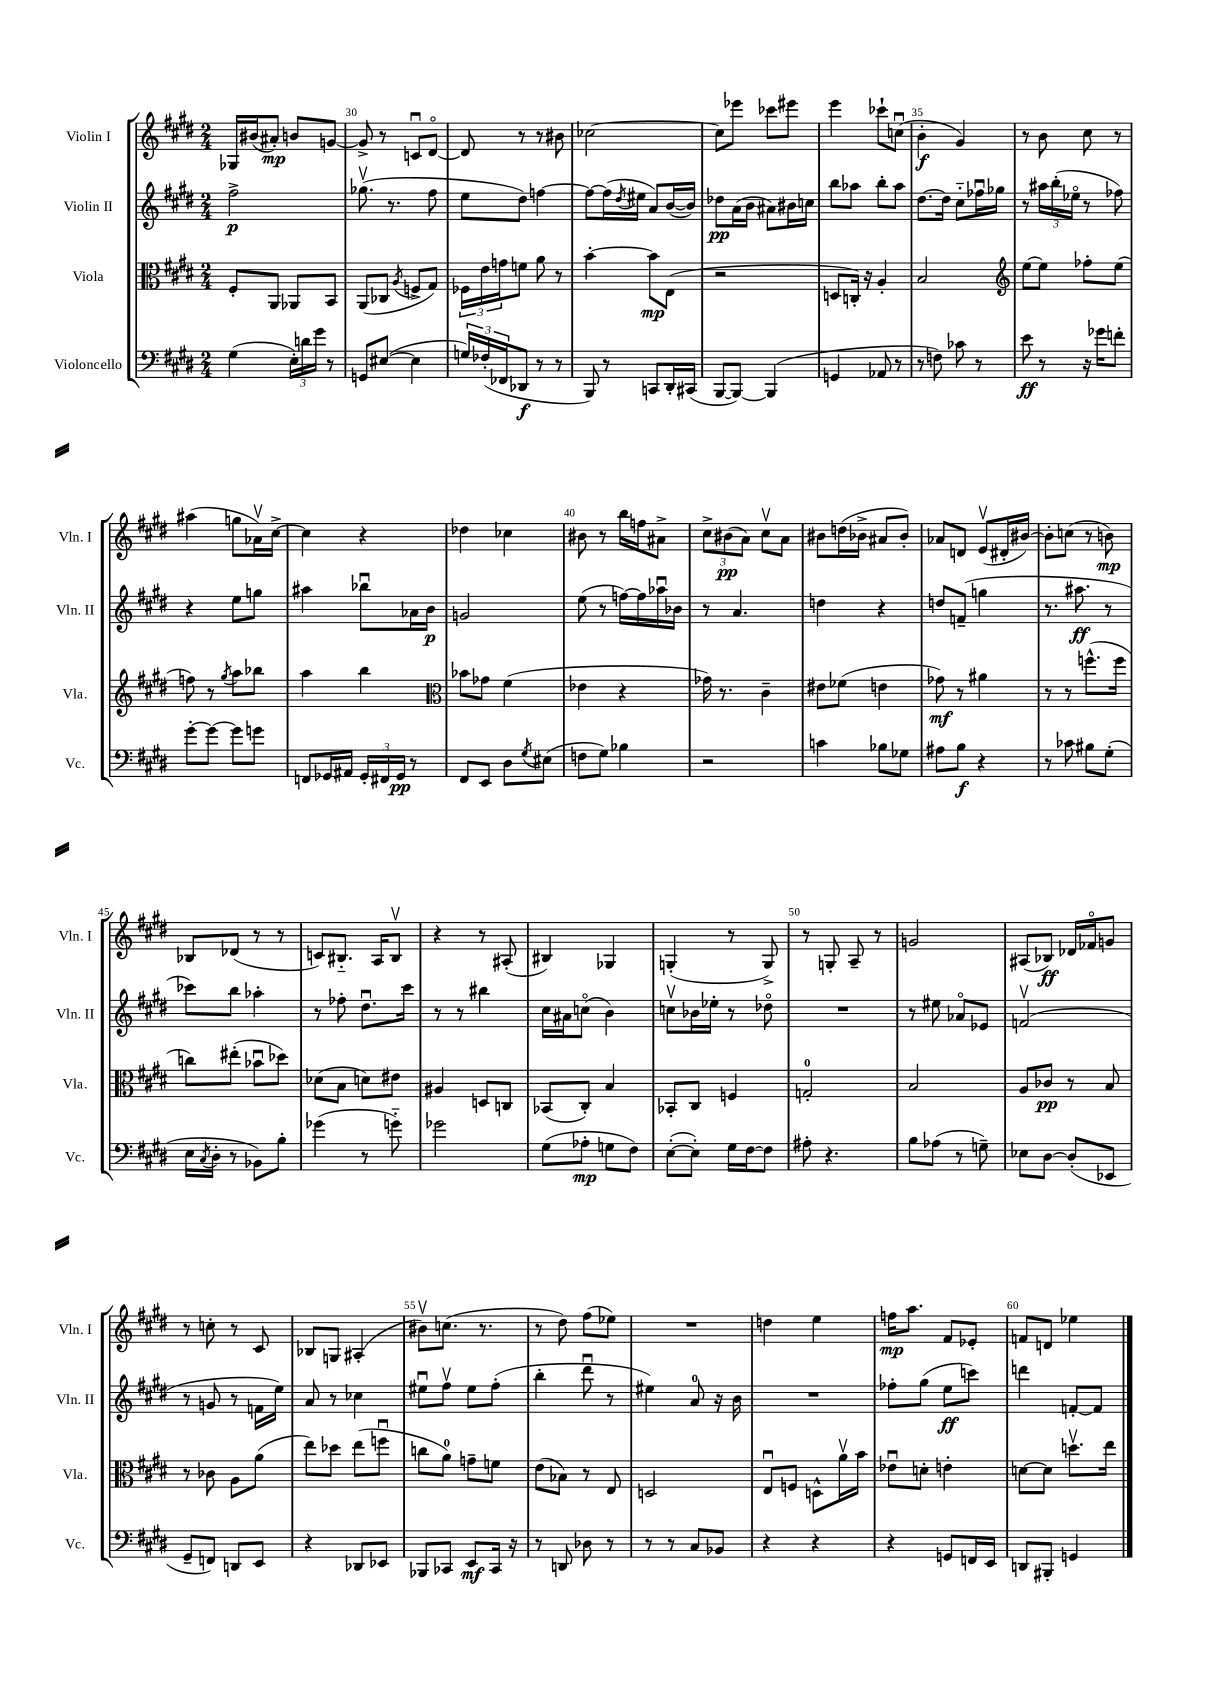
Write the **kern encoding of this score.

**kern	**dynam	**kern	**dynam	**kern	**dynam	**kern	**dynam
*part4	*part4	*part3	*part3	*part2	*part2	*part1	*part1
*staff4	*staff4	*staff3	*staff3	*staff2	*staff2	*staff1	*staff1
*I"Violoncello	*	*I"Viola	*	*I"Violin II	*	*I"Violin I	*
*I'Vc.	*	*I'Vla.	*	*I'Vln. II	*	*I'Vln. I	*
*clefF4	*	*clefC3	*	*clefG2	*	*clefG2	*
*k[f#c#g#d#]	*	*k[f#c#g#d#]	*	*k[f#c#g#d#]	*	*k[f#c#g#d#]	*
*M2/4	*	*M2/4	*	*M2/4	*	*M2/4	*
=29	=29	=29	=29	=29	=29	=29	=29
(4G#\	.	8F#'/L	.	2ff#^\	p	16G-X/LL	.
.	.	.	.	.	.	(16b#X/J	.
.	.	8AA/J	.	.	.	8a#X'/J)	mp
24E'\LL)	.	8AA-X/L	.	.	.	8bn/L	.
24dn\	.	.	.	.	.	.	.
24g#\JJ	.	.	.	.	.	.	.
8r	.	8BB/J	.	.	.	[8gn/J	.
=30	=30	=30	=30	=30	=30	=30	=30
8GGn/L	.	(8AA/L	.	(8.gg-Xv\	.	8g^/]	.
([8E#X/J	.	8C-X/J	.	.	.	8r	.
.	.	.	.	8.r	.	.	.
.	.	8qA/	.	.	.	.	.
4E#\]	.	8Fn^/L	.	.	.	8cnu/L	.
.	.	8G#/J)	.	8ff#\	.	[8d#/J	.
=31	=31	=31	=31	=31	=31	=31	=31
24Gn/LL)	.	24F-X\LL	.	8ee\L	.	8d#/]	.
(24F-X'/	.	24e\	.	.	.	.	.
24FF-X/J	.	24gn\J	.	.	.	.	.
8DD-X/J	f	8fn\J	.	8dd#\J)	.	8r	.
8r	.	8a\	.	[4ffn\	.	8r	.
8r	.	8r	.	.	.	8b#X\	.
=32	=32	=32	=32	=32	=32	=32	=32
8BBB/)	.	[4b'\	.	8ff\L_	.	[2cc-X\	.
8r	.	.	.	(16ff\L]	.	.	.
.	.	.	.	8qdd#/	.	.	.
.	.	.	.	16ee#X\JJ	.	.	.
8CCn/L	.	8b\L]	mp	8a/L)	.	.	.
16DD#'/L	.	(8E\J	.	([16b/L	.	.	.
(16CC#X/JJ	.	.	.	16b/JJ])	.	.	.
=33	=33	=33	=33	=33	=33	=33	=33
[8BBB/L	.	2r	.	8dd-X\L	pp	8cc-\L]	.
8BBB/J_)	.	.	.	(16a\L	.	8eee-X\J	.
.	.	.	.	16b\JJ	.	.	.
(4BBB/]	.	.	.	8a#X\L)	.	8ccc-X\L	.
.	.	.	.	16b#X\L	.	8eee#X\J	.
.	.	.	.	16ccn\JJ	.	.	.
=34	=34	=34	=34	=34	=34	=34	=34
4GGn/	.	8Dn/L	.	8bb\L	.	4eee\	.
.	.	16Cn'/Jk)	.	8aa-X\J	.	.	.
.	.	16r	.	.	.	.	.
8AA-X/	.	4A'/	.	8bb'\L	.	8ccc-X`\L	.
8r	.	.	.	8aa-\J	.	(8ccnu\J	.
=35	=35	=35	=35	=35	=35	=35	=35
8r	.	2B/	.	[8.dd#\L	.	4b'\	f
8Fn\)	.	.	.	.	.	.	.
.	.	.	.	16dd#\Jk]	.	.	.
8c-X\	.	.	.	8cc#\L	.	4g#/)	.
8r	.	.	.	16ff-Xu\L	.	.	.
.	.	.	.	16gg-X\JJ	.	.	.
=36	=36	=36	=36	=36	=36	=36	=36
*	*	*clefG2	*	*	*	*	*
8e\	ff	[8ee\L	.	8r	.	8r	.
8r	.	8ee\J]	.	24aa#X\LL	.	8b\	.
.	.	.	.	(24bb'\	.	.	.
.	.	.	.	24ee-X\JJ	.	.	.
16r	.	8ff-X'\L	.	8r	.	8cc#\	.
16g-X\KL	.	.	.	.	.	.	.
8fn'\J	.	(8ee\J	.	8ff-X\)	.	8r	.
!!LO:LB:g=z
=37	=37	=37	=37	=37	=37	=37	=37
[8g#'\L	.	8ffn\)	.	4r	.	(4aa#X\	.
8g#\J_	.	8r	.	.	.	.	.
.	.	8qgg#/	.	.	.	.	.
8g#\L]	.	8aa\L	.	8ee\L	.	8ggn\L	.
8gn\J	.	8bb-X\J	.	8ggn\J	.	16a-Xv\L)	.
.	.	.	.	.	.	[16cc#^\JJ	.
=38	=38	=38	=38	=38	=38	=38	=38
8FFn/L	.	4aa\	.	4aa#X\	.	4cc#\]	.
16GG-X/L	.	.	.	.	.	.	.
16AA#X/JJ	.	.	.	.	.	.	.
24GG-'/LL	.	4bb\	.	8bb-Xu\L	.	4r	.
24FF#X/	.	.	.	.	.	.	.
24GG-/JJ	pp	.	.	.	.	.	.
8r	.	.	.	16a-X\L	.	.	.
.	.	.	.	16b\JJ	p	.	.
=39	=39	=39	=39	=39	=39	=39	=39
*	*	*clefC3	*	*	*	*	*
8FF#/L	.	8b-X\L	.	2gn/	.	4dd-X\	.
8EE/J	.	8g-X\J	.	.	.	.	.
8D#\L	.	(4f#\	.	.	.	4cc-X\	.
8qG#/	.	.	.	.	.	.	.
(8E#X\J	.	.	.	.	.	.	.
=40	=40	=40	=40	=40	=40	=40	=40
8Fn\L	.	4e-X\	.	(8ee\	.	8b#X\	.
8G#\J)	.	.	.	8r	.	8r	.
4B-X\	.	4r	.	[16ffn\LL)	.	16bb\LL	.
.	.	.	.	16ff\]	.	16ffn\J	.
.	.	.	.	16aa-Xu\	.	8a#X^\J	.
.	.	.	.	16b-X\JJ	.	.	.
=41	=41	=41	=41	=41	=41	=41	=41
2r	.	16g-X\)	.	8r	.	12cc#^\L	.
.	.	8.r	.	.	.	.	.
.	.	.	.	.	.	(12b#X\	pp
.	.	.	.	4.a/	.	.	.
.	.	.	.	.	.	12a\J)	.
.	.	4c#~\	.	.	.	8cc#v\L	.
.	.	.	.	.	.	8a\J	.
=42	=42	=42	=42	=42	=42	=42	=42
4cn\	.	8e#X\L	.	4ddn\	.	8b#X\L	.
.	.	(8f-X\J	.	.	.	(16ddn\L	.
.	.	.	.	.	.	16b-X^\JJ	.
8B-X\L	.	4en\	.	4r	.	8a#X/L	.
8G-X\J	.	.	.	.	.	8b-'/J)	.
=43	=43	=43	=43	=43	=43	=43	=43
8A#X\L	.	8g-X\)	mf	8ddn/L	.	8a-X/L	.
8B\J	f	8r	.	(8fn~/J	.	8dn/J	.
4r	.	4a#X\	.	4ggn\	.	(8ev/L	.
.	.	.	.	.	.	16d#X'/L	.
.	.	.	.	.	.	[16b#X/JJ)	.
=44	=44	=44	=44	=44	=44	=44	=44
8r	.	8r	.	8.r	.	8b#'\L]	.
8c-X\	.	8r	.	.	.	(8ccn\J	.
.	.	.	.	8.aa#X\	ff	.	.
8B#X\L	.	(8.ffn^^\L	.	.	.	8r	.
(8G#'\J	.	.	.	8r	.	8bn\)	mp
.	.	16ff\Jk	.	.	.	.	.
!!LO:LB:g=z
=45	=45	=45	=45	=45	=45	=45	=45
16E\LL	.	8ccn\L)	.	8ccc-X\L)	.	8B-X/L	.
8qC#/	.	.	.	.	.	.	.
16D#'\JJ	.	.	.	.	.	.	.
8r	.	(8ee#X'\J	.	8bb\J	.	(8d-X/J	.
8BB-X\L)	.	8b-Xu\L	.	4aa-X'\	.	8r	.
8B'\J	.	8dd-X\J)	.	.	.	8r	.
=46	=46	=46	=46	=46	=46	=46	=46
(4g-X\	.	(8d-X\L	.	8r	.	8cn/L)	.
.	.	8B\J	.	8ff-X'\	.	8.B#X/J	.
8r	.	8dn\L)	.	8.dd#u\L	.	.	.
.	.	.	.	.	.	16A/KL	.
8gn\)	.	8e#X\J	.	.	.	8B#v/J	.
.	.	.	.	16ccc#\Jk	.	.	.
=47	=47	=47	=47	=47	=47	=47	=47
2g-X\	.	4A#X/	.	8r	.	4r	.
.	.	.	.	8r	.	.	.
.	.	8Dn/L	.	4bb#X\	.	8r	.
.	.	8Cn/J	.	.	.	(8A#X'/	.
=48	=48	=48	=48	=48	=48	=48	=48
(8G#\L	.	(8BB-X/L	.	16cc#\LL	.	4B#X/)	.
.	.	.	.	16a#X\J	.	.	.
8A-X'\J	mp	8C#'/J)	.	(8ccn\J	.	.	.
8Gn\L	.	4B/	.	4b\)	.	4G-X/	.
8F#\J)	.	.	.	.	.	.	.
=49	=49	=49	=49	=49	=49	=49	=49
([8E'\L	.	8BB-X'/L	.	8ccnv\L	.	(4Gn'/	.
8E'\J])	.	8C#/J	.	16b-X\L	.	.	.
.	.	.	.	16ee-X'\JJ	.	.	.
16G#\LL	.	4Fn/	.	8r	.	8r	.
[16F#\J	.	.	.	.	.	.	.
8F#\J]	.	.	.	8dd-X\	.	8G^/)	.
=50	=50	=50	=50	=50	=50	=50	=50
8A#X'\	.	2Gn'/	.	2r	.	8r	.
4.r	.	.	.	.	.	8Gn'/	.
.	.	.	.	.	.	8A~/	.
.	.	.	.	.	.	8r	.
=51	=51	=51	=51	=51	=51	=51	=51
8B\L	.	2B/	.	8r	.	2gn/	.
(8A-X\J	.	.	.	8ee#X\	.	.	.
8r	.	.	.	8a-X/L	.	.	.
8Gn~\)	.	.	.	8e-X/J	.	.	.
=52	=52	=52	=52	=52	=52	=52	=52
8E-X\L	.	8A/L	.	(2fnv/	.	(8A#X/L	.
[8D#\J	.	8c-X/J	pp	.	.	8B-X/J)	ff
(8D#'/L]	.	8r	.	.	.	16d-X/LL	.
.	.	.	.	.	.	16f-X/J	.
8EE-X/J	.	8B/	.	.	.	8gn/J	.
!!LO:LB:g=z
=53	=53	=53	=53	=53	=53	=53	=53
8GG#~/L	.	8r	.	8r	.	8r	.
8FFn/J)	.	8c-X\	.	8gn/	.	8ccn'\	.
8DDn/L	.	8A\L	.	8r	.	8r	.
8EE/J	.	(8a\J	.	16fn\LL	.	8c#/	.
.	.	.	.	16ee\JJ)	.	.	.
=54	=54	=54	=54	=54	=54	=54	=54
4r	.	8ee\L)	.	8a/	.	8B-X/L	.
.	.	8dd-X\J	.	8r	.	8Gn/J	.
8DD-X/L	.	(8ee\L	.	4cc-X\	.	(4A#X'/	.
8EE-X/J	.	8ffnu\J	.	.	.	.	.
=55	=55	=55	=55	=55	=55	=55	=55
8BBB-X/L	.	8ccn\L	.	8ee#Xu\L	.	8b#Xv\L)	.
8CC-X/J	.	8a\J)	.	8ff#v\J	.	(8.ccn\J	.
8EE/L	mf	8gn~\L	.	8ee#\L	.	.	.
.	.	.	.	.	.	8.r	.
16CC-/Jk	.	8fn\J	.	(8ff#'\J	.	.	.
16r	.	.	.	.	.	.	.
=56	=56	=56	=56	=56	=56	=56	=56
8r	.	(8e\L	.	4bb'\	.	8r	.
8DDn/	.	8B-X\J)	.	.	.	8dd#\)	.
8D-X\	.	8r	.	8ddd#u\	.	(8ff#\L	.
8r	.	8E/	.	8r	.	8ee-X\J)	.
=57	=57	=57	=57	=57	=57	=57	=57
8r	.	2Dn/	.	4ee#X\)	.	2r	.
8r	.	.	.	.	.	.	.
8C#/L	.	.	.	8a/	.	.	.
8BB-X/J	.	.	.	16r	.	.	.
.	.	.	.	16b\	.	.	.
=58	=58	=58	=58	=58	=58	=58	=58
4r	.	8Eu/L	.	2r	.	4ddn\	.
.	.	8Fn/J	.	.	.	.	.
4r	.	8Dn^^\L	.	.	.	4ee\	.
.	.	16av\L	.	.	.	.	.
.	.	16b\JJ	.	.	.	.	.
=59	=59	=59	=59	=59	=59	=59	=59
4r	.	8e-Xu\L	.	8ff-X'\L	.	16ffn\KL	mp
.	.	.	.	.	.	8.aa\J	.
.	.	8dn'\J	.	(8gg#\J	.	.	.
8GGn/L	.	4en'\	.	8ee\L	ff	8f#/L	.
16FFn/L	.	.	.	8cccn\J)	.	8e-X'/J	.
16EE/JJ	.	.	.	.	.	.	.
=60	=60	=60	=60	=60	=60	=60	=60
8DDn/L	.	[8dn\L	.	4dddn\	.	8fn/L	.
8BBB#X'/J	.	8d\J]	.	.	.	8dn/J	.
4GGn/	.	8.ddnv\L	.	[8fn'/L	.	4ee-X\	.
.	.	.	.	8f/J]	.	.	.
.	.	16ee\Jk	.	.	.	.	.
==	==	==	==	==	==	==	==
*-	*-	*-	*-	*-	*-	*-	*-
